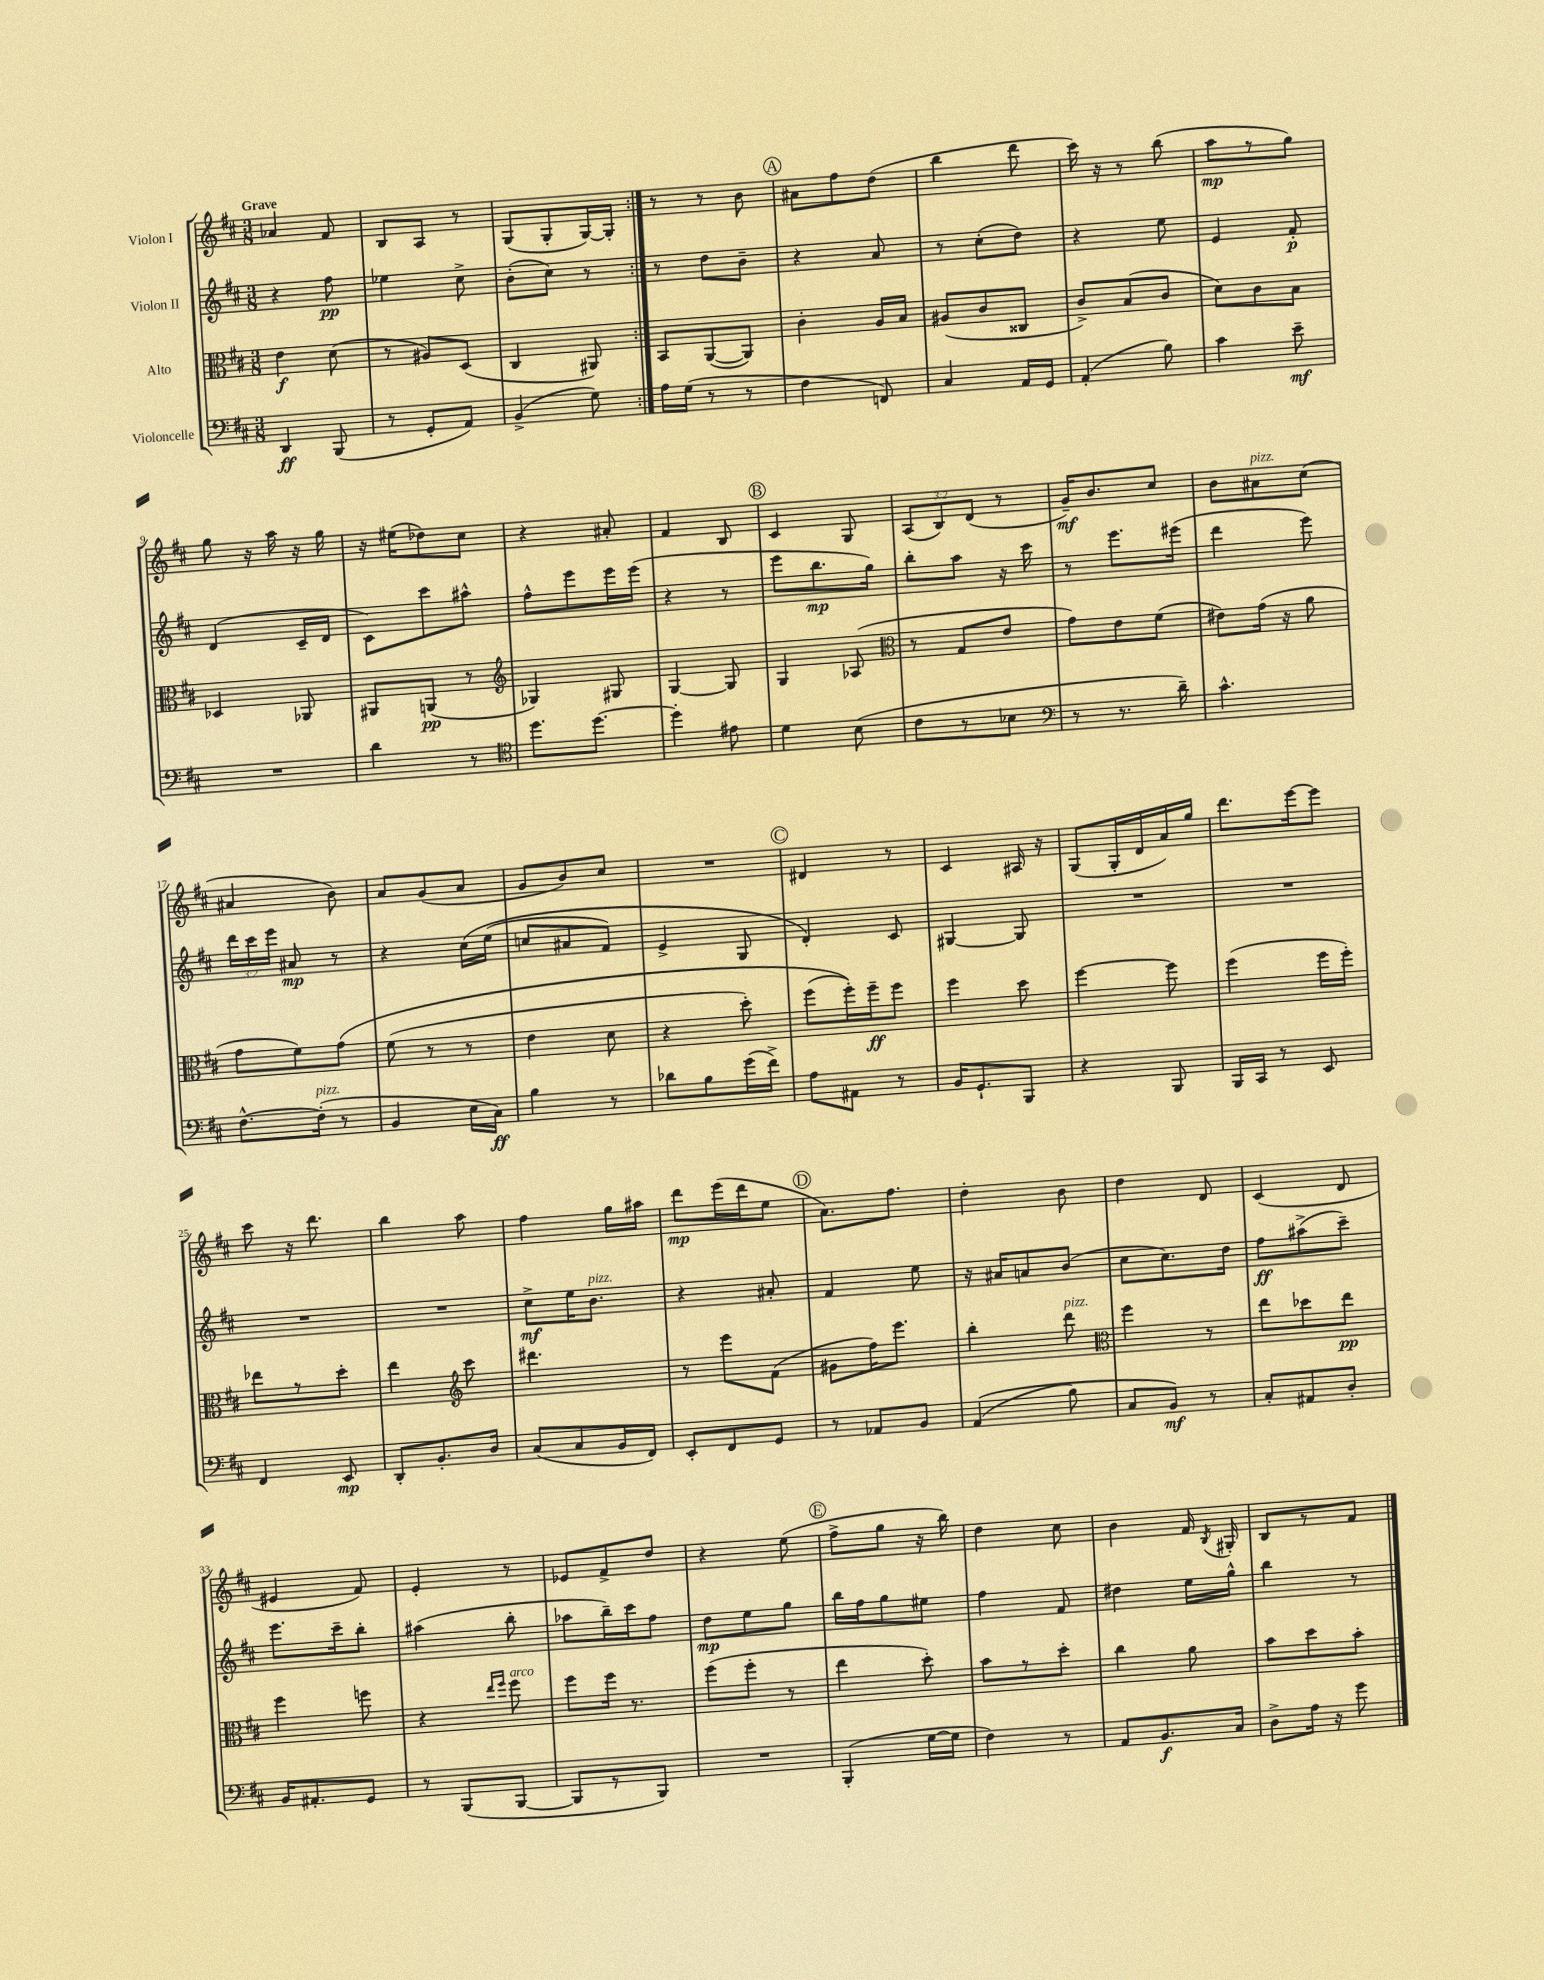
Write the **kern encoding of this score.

**kern	**kern	**kern	**kern
*staff4	*staff3	*staff2	*staff1
*clefF4	*clefC3	*clefG2	*clefG2
*k[f#c#]	*k[f#c#]	*k[f#c#]	*k[f#c#]
*M3/8	*M3/8	*M3/8	*M3/8
4DD	4e	4r	4a-
(8BBB	(8d	8ff#	8f#
=	=	=	=
8r	8r	4ee-	8B
8GG'	8A#)	.	8A
8AA)	(8D	8cc#^	8r
=	=	=	=
(4BB^	4C#	(8b'	(8G
.	.	8cc#)	8G'
8G)	8AA#)	8r	[16G)
.	.	.	16G']
=:|!	=:|!	=:|!	=:|!
16A	8BB	8r	8r
(16G	.	.	.
8r	([8AA	8dd	8r
8r	8AA])	8b~	8b
=	=	=	=
4F#	4c#'	4r	8a#
.	.	.	8ff#
8FF)	16A	8a	(8dd
.	16B	.	.
=	=	=	=
4C#	(8A#	8r	4bb
.	8c#	(8cc#'	.
16AA	8C##	8dd)	8ddd
16GG	.	.	.
=	=	=	=
(4AA'	8c#^)	4r	16ccc#)
.	.	.	16r
.	(8B	.	8r
8B)	8c#	8ee	(8bb
=	=	=	=
4c#	8d)	4e	8aa
.	8c#	.	8r
8e~	8B	8f#'	8gg)
=	=	=	=
4.r	4D-	(4d	8gg
.	.	.	16r
.	.	.	16aa
.	8AA-	16c#~	16r
.	.	16d	16gg
=	=	=	=
4d	8AA#	8c#)	16r
.	.	.	(16ee#
.	(8AA	8ccc#	8dd-)
8r	8r	8aa#^^	8cc#
=	=	=	=
*clefC4	*clefG2	*	*
8.dd	4G-)	8ff#^^	4r
.	.	8eee	.
[8.dd	.	.	.
.	8G#	16eee	8a#'
.	.	(16eee	.
=	=	=	=
4dd']	[4G	4r	4f#
8e#	8G]	8r	8B
=	=	=	=
4d	4G	8eee	4c#
.	.	8.bb	.
(8B	(8A-	.	8G
.	.	16gg)	.
=	=	=	=
*	*clefC3	*	*
8c#	8r	8bb'	(12A
.	.	.	12B)
8r	8G	8aa	.
.	.	.	(12d
8B-	8e	16r	8r
.	.	16ccc#	.
=	=	=	=
*clefF4	*	*	*
8r	8g)	8r	16g~)
.	.	.	8.b
8.r	8e	8.eee	.
.	(8f#	.	8cc#
16d~)	.	(16eee#	.
=	=	=	=
4.c#^^	8e#)	4ddd	8b
.	(16g	.	8a#
.	16r	.	.
.	8a	8eee)	(8cc#
=	=	=	=
[8.F#^^	8g	24ddd	4a#
.	.	24ccc#	.
.	.	24eee	.
.	8f#)	8a#	.
(16F#']	.	.	.
8r	&(8g	8r	8b)
=	=	=	=
4BB	(8f#	4r	8a
.	8r	.	(8g
16E	8r	&(16cc#	8a
16C#)	.	(16ee	.
=	=	=	=
4B	4e	8cc	8g
.	.	8a#	8b)
8r	8d	8f#)	8cc#
=	=	=	=
8d-	4r	4e^	4.r
8B	.	.	.
(16g	8dd')	8G	.
16f#^)	.	.	.
=	=	=	=
8A	(8ff#	4d'&)	4d#
8AA#	16ff#')&)	.	.
.	16ff#~	.	.
8r	8ff#	8c#	8r
=	=	=	=
16BB	4ff#	[4G#	4c#
8.GG`	.	.	.
8BBB	8dd	8G#]	16A#
.	.	.	16r
=	=	=	=
4r	[4ff#	4.r	(8G
.	.	.	16G'
.	.	.	16d
8BBB	8ff#]	.	16a)
.	.	.	16gg
=	=	=	=
16BBB	(4ff#	4.r	8.ddd
16CC#	.	.	.
8r	.	.	.
.	.	.	[16eee
8EE	16ff#	.	8eee]
.	16ff#')	.	.
=	=	=	=
4FF#	8ee-	4.r	8ccc#
.	8r	.	16r
.	.	.	8.ddd
8EE	8dd'	.	.
=	=	=	=
8DD'	4ee	4.r	4bb
8.BB'	.	.	.
*	*clefG2	*	*
.	8ccc#	.	8aa
16D	.	.	.
=	=	=	=
(8C#	4.ddd#	8cc#^	4ff#
8C#	.	16ee	.
.	.	8.b	.
16BB	.	.	16gg
16FF#)	.	.	16aa#
=	=	=	=
8EE'	8r	4r	8ddd
8FF#	8eee	.	(16eee
.	.	.	16ddd
8GG	(8f#	8a#'	8ee
=	=	=	=
8r	8g#	4f#	8.a)
8AA-	16ff#)	.	.
.	8.eee	.	8.ff#
8BB	.	8ee	.
=	=	=	=
&((4AA	4bb'	16r	4dd'
.	.	16a#	.
.	.	8a	.
8B)	8ddd	(8b	8b
=	=	=	=
*	*clefC3	*	*
8C#	4ff#	8cc#	4dd
8BB&)	.	8.cc#)	.
8r	8r	.	8d
.	.	16dd	.
=	=	=	=
8C#'	8ee	8ff#	(4c#
8AA#	8dd-	(8aa#^	.
8D'	8ee	8ccc#~)	8d
=	=	=	=
16BB	4ff#	8.eee	4e#
8.AA#'	.	.	.
.	.	16ccc#~	.
8GG	8ff	8bb'	8f#)
=	=	=	=
8r	4r	(4aa#	4e'
(8BBB	.	.	.
.	16qqee	.	.
.	16qqff#	.	.
[8BBB	8ff#	8bb'	8r
=	=	=	=
8BBB]	8ff#	8aa-	8e-
8r	16ff#	16bb~)	8f#^
.	8.r	16ccc#	.
8BBB)	.	8ff#	8dd
=	=	=	=
4.r	(8ff#	8dd	4r
.	8ff#'	8ee	.
.	8r	8gg	(8ee
=	=	=	=
(4BBB'	4ee	16bb	8ff#^
.	.	16ff#	.
.	.	8gg	8gg
[16G	8dd')	8ee#	16r
16G]	.	.	16bb)
=	=	=	=
4F#)	8b	4ff#	4dd
.	8r	.	.
8r	8dd'	8f#	8cc#
=	=	=	=
8AA	4cc#	4dd#	4b
8.BB	.	.	.
.	8a	16ee	16f#
.	.	.	8qB
16C#	.	16gg^^	16G#'
=	=	=	=
8D^	8b	4bb	8B
16A	8dd	.	8r
16r	.	.	.
8g	8b'	8r	8f#
==	==	==	==
*-	*-	*-	*-
